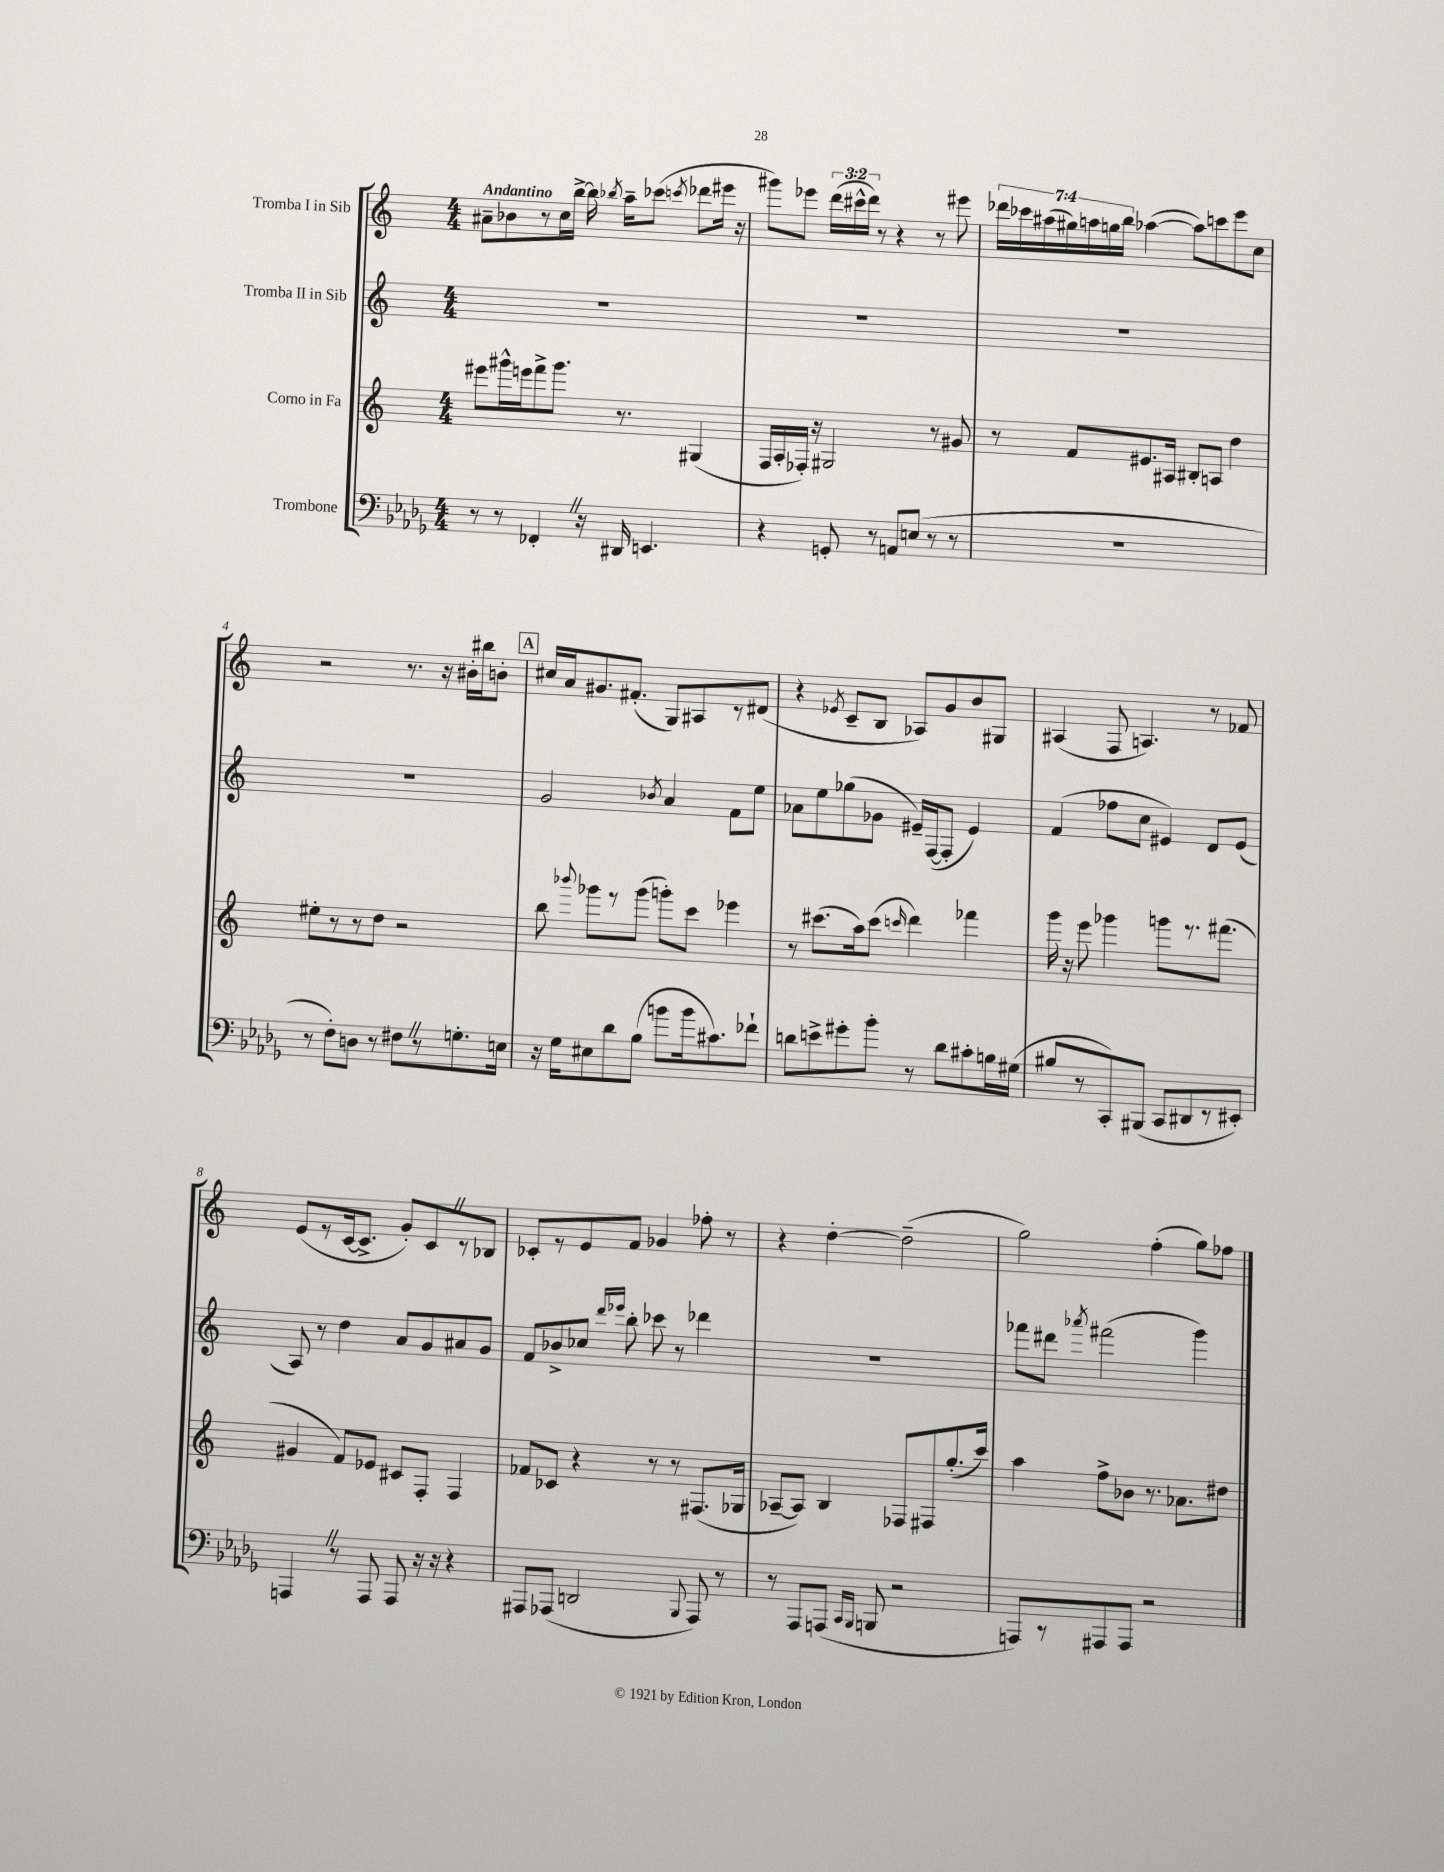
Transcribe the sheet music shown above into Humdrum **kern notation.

**kern	**kern	**kern	**kern
*part4	*part3	*part2	*part1
*staff4	*staff3	*staff2	*staff1
*I"Trombone	*I"Corno in Fa	*I"Tromba II in Sib	*I"Tromba I in Sib
*clefF4	*clefG2	*clefG2	*clefG2
*k[b-e-a-d-g-]	*k[]	*k[]	*k[]
*M4/4	*M4/4	*M4/4	*M4/4
=1	=1	=1	=1
!	!	!	!LO:TX:a:B:t=Andantino
8r	8eee#X\L	1r	8a#X~\L
8r	16ggg#X^^\L	.	8b-X\
.	16eeen\J	.	.
4FF-X'Z/	8fff^\	.	8r
.	8.ggg#\J	.	16cc\L
.	.	.	[16bb^\JJ
16r	.	.	16bb\]
.	.	.	8qbb-X/
16DD#X/	8.r	.	16aa~\KL
4.EEn/	.	.	(8ccc-X\J
.	.	.	8qcccn/
.	(4G#X/	.	8ddd-X\L
.	.	.	16eee#X\Jk
.	.	.	16r
=2	=2	=2	=2
4r	16F/LL	1r	8ggg#X\L)
.	16A'/	.	.
.	16F-X'/JJ)	.	8eee-X\J
.	16r	.	.
8GGn'/	2G#X/	.	(24ddd\LL
.	.	.	24ccc#X^^\
.	.	.	24ddd\JJ)
8r	.	.	8r
8AAn/L	.	.	4r
(8En/J	.	.	.
8r	8r	.	8r
8r	8g#X/	.	8eee#X\
=3	=3	=3	=3
1r	8r	1r	28ddd-X\LL
.	.	.	28ccc-X\
.	.	.	(28aa#X\
.	.	.	28gg#X\)
.	8f/L	.	.
.	.	.	28aan\
.	.	.	28ggn\
.	.	.	28bb\JJ
.	8.e#X/	.	([4aa-X\
.	16A#X/Jk	.	.
.	8B#X'/L	.	8aa-\L])
.	8An/J	.	8cccn\
.	4dd\	.	8eee\
.	.	.	8cc\J
!!LO:LB:g=z
=4	=4	=4	=4
8r	8ee#X'\L	1r	2r
8F'\L)	8r	.	.
8Dn\J	8r	.	.
8r	8dd\J	.	.
8F#XZ\L	2r	.	8.r
8r	.	.	.
.	.	.	16r
8.Gn'\	.	.	16b#X'\LL
.	.	.	16bb#X\J
.	.	.	8bn'\J
16En\Jk	.	.	.
!!LO:REH:place=s1:t=A
=5	=5	=5	=5
16r	8bb\	2g/	16cc#X/LL
16G-\KL	.	.	16a/J
.	8qqbbb-X/	.	.
8E#X\	8ggg-X\L	.	8.g#X/
8d-\	8r	.	.
.	.	.	(8.f#X'/J
(8B-\J	(8ggg-\J	.	.
.	.	8qb-X/	.
8bn\L	8gggn'\L)	4a/	8G/L)
16b\k	8ccc\J	.	8A#X/
8.c#X\)	.	.	.
.	4eee-X\	8f\L	8r
8f-X`\J	.	8ee\J	(8d#X/J
=6	=6	=6	=6
8dn\L	8r	8a-X\L	4r
8en^\	(8.ccc#X\L	8ee\	.
.	.	.	8qe-X/
8g#X'\	.	(8gg-X\	8c~/L
.	16aa\k)	.	.
8b-'\J	(8ccc#\J	8g-X\J	8B/J
.	16qqcccn/	.	.
8r	4ddd\)	16e#X~/LL)	8A-X/L)
.	.	([16F/J	.
8d\L	.	8F'/J]	8g/
8c#X'\	4fff-X\	4e#/)	8b/
16Bn\L	.	.	8G#X/J
(16G#X\JJ	.	.	.
=7	=7	=7	=7
8B#X/L	16ggg\	(4f/	(4A#X/
.	16r	.	.
8r	8eee\	.	.
8CC'/)	4ggg-X\	8ff-X\L	8F/
(8BBB#X/J	.	8cc\J	4.An/)
8CC/L	8gggn\L	4e#X/)	.
8DD#X/	8.r	.	.
8r	.	8d/L	8r
.	(8.fff#X\J	.	.
8EE#X'/J)	.	(8e#/J	8f-X/
!!LO:LB:g=z
=8	=8	=8	=8
4AAAnZ/	4g#X/	8A/)	(8e/L
.	.	8r	8r
8r	8f/L)	4dd\	[16c/k
.	.	.	8.c^/J]
8AAA/	8e-X/J	.	.
8AAA/	8c#X/L	8a/L	8g'/L)
16r	8F'/J	8g/	8cZ/
16r	.	.	.
4r	4F/	8a#X/	8r
.	.	8g/J	8B-X/J
=9	=9	=9	=9
8AAA#X/L	8f-X/L	8f/L	8c-X'/L
(8AAA-X/J	8c-X/J	8b-X^/	8r
2DDn/	4r	8cc-X/J	8e/
.	.	16qqddd/LL	.
.	.	16qqeee-X/JJ	.
.	.	8bb'\	8f/J
.	8r	8ccc-X\	4g-X/
.	8r	8r	.
8qqBBB-/	.	.	.
8AAA-/)	(8.F#X/L	4ddd-X\	8ff-X'\
8r	.	.	8r
.	16G-X/Jk	.	.
=10	=10	=10	=10
8r	[8A-X~/L	1r	4r
8AAA-/L	8A-/J])	.	.
(8AAAn/J	4B/	.	[4dd'\
16qqCC/LL	.	.	.
16qqBBB-/JJ	.	.	.
8BBBn/	.	.	.
2r	8F-X/L	.	(2dd~\]
.	8F#X/	.	.
.	(8.gg'/	.	.
.	16ccc/Jk)	.	.
=11	=11	=11	=11
8AAAn/L)	4aa\	8fff-X\L	2gg\)
8r	.	8ddd#X\J	.
.	.	8qaaa-X/	.
8AAA#X/	8ff^\L	(2fff#X\	.
8AAA#/J	8b-X\J	.	.
2r	8.r	.	(4ff'\
.	8.a-X\L	.	.
.	.	4ggg\)	8gg\L)
.	8dd#X\J	.	8ff-X\J
==	==	==	==
*-	*-	*-	*-
